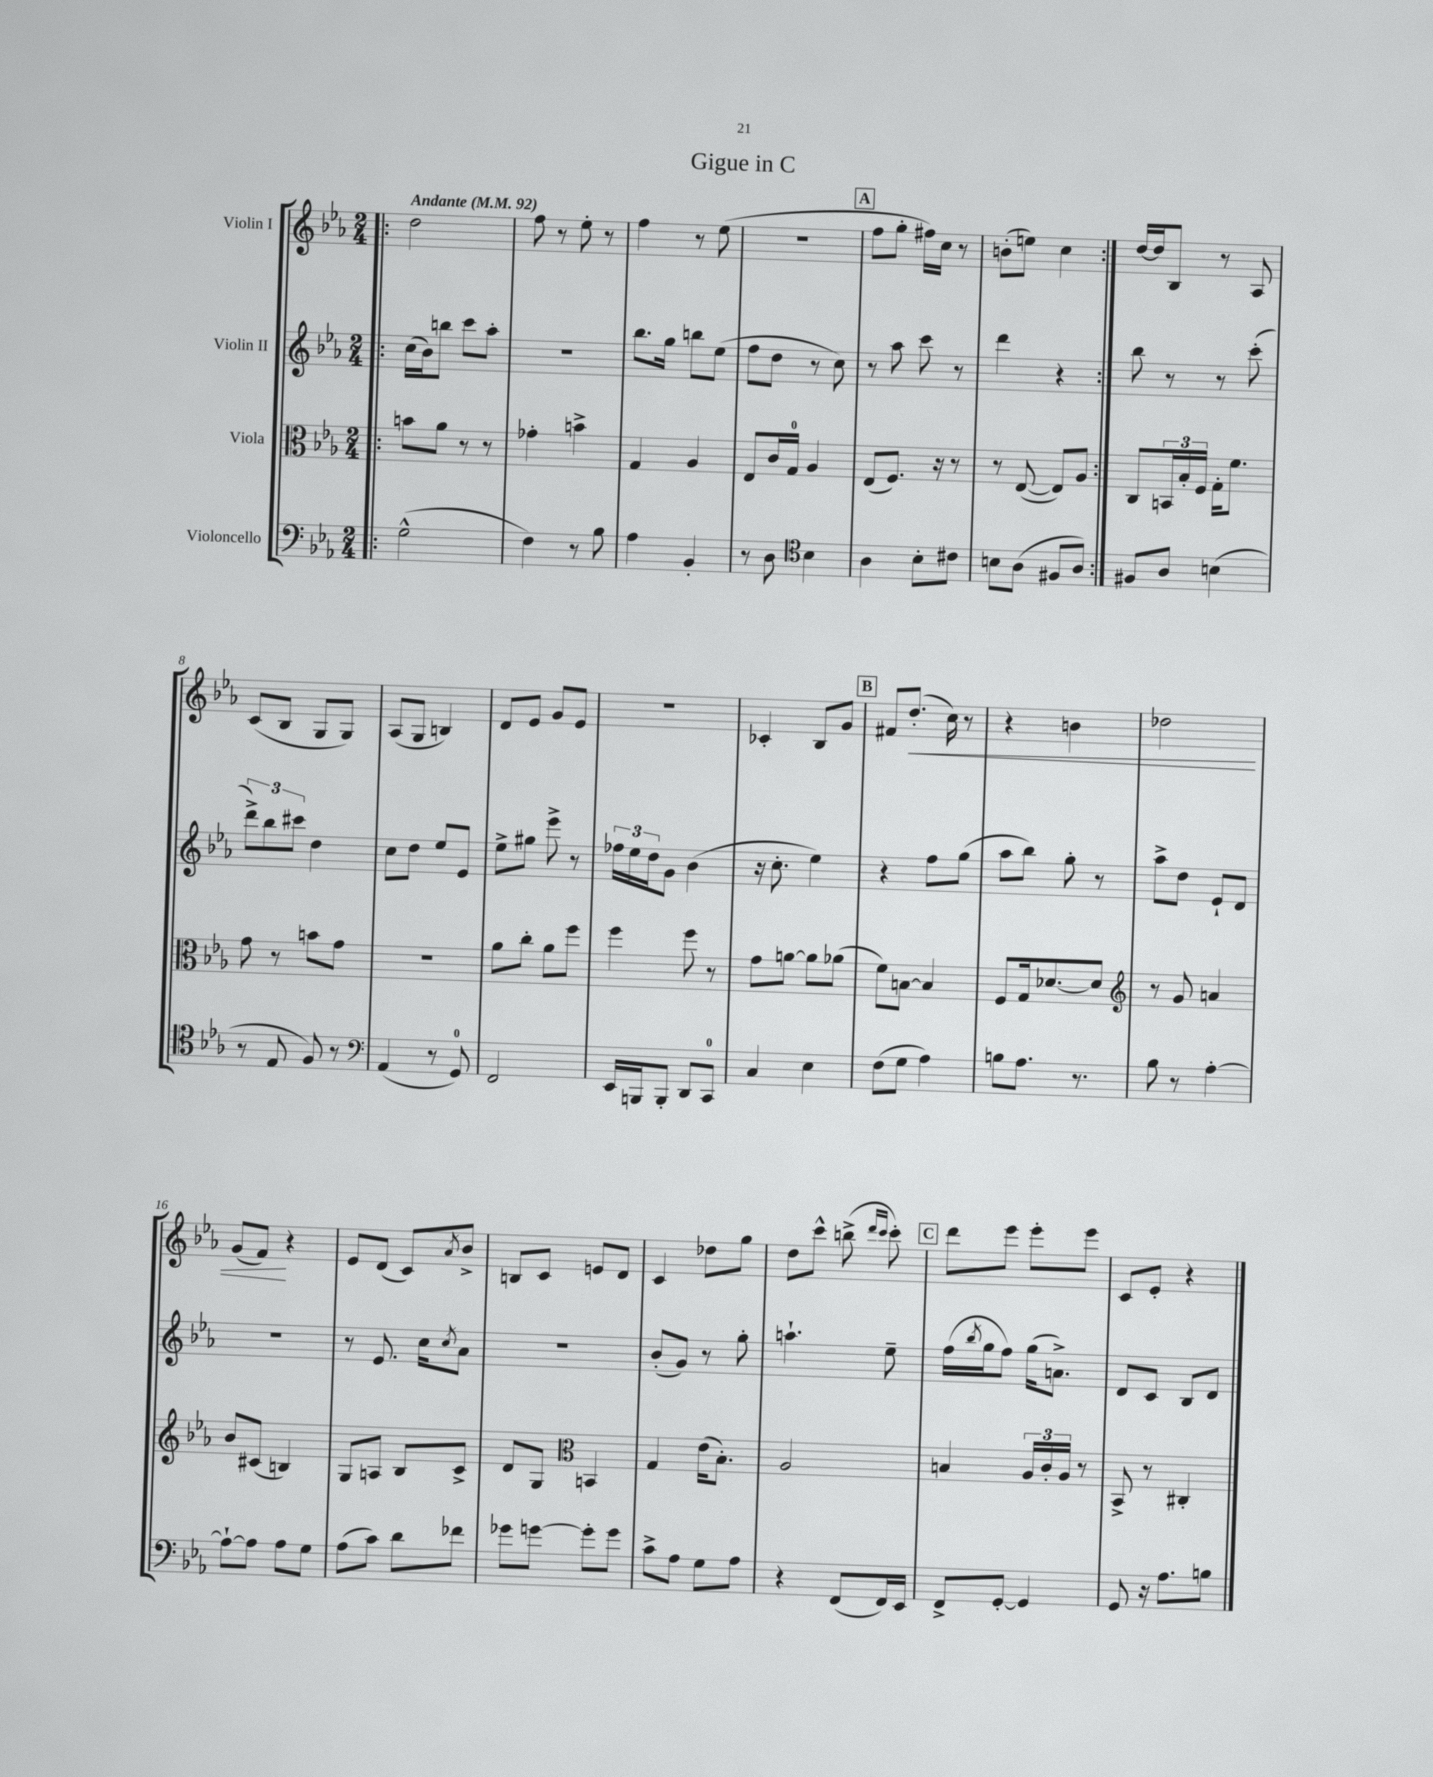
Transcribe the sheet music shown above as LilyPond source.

\header { title = "Gigue in C" }
<<
\new StaffGroup <<
\new Staff = "s0" \with { instrumentName = "Violin I" } {
    \clef treble \key ees \major \numericTimeSignature \time 2/4 \tempo "Andante" 4 = 92
    \repeat volta 2 { \bar ".|:" d''2 |
    f''8 r8 ees''8-. r8 |
    f''4 r8 ees''8( |
    R2 |
    \mark \markup { \box "A" } f''8 g''8-. fis''16) c''16 r8 |
    b'8-.( e''8) c''4 | }
    d''16~ d''16 bes8 r8 aes8 |
    c'8( bes8 g8 g8) |
    aes8( g8 b4) |
    d'8 ees'8 g'8 ees'8 |
    r2 |
    ces'4-. bes8 g'8 |
    \mark \markup { \box "B" } fis'8 d''8.-.\<( c''16) r8 |
    r4 b'4 |
    des''2 |
    g'8( f'8\!) r4 |
    ees'8 d'8( c'8) \acciaccatura { aes'8 } bes'8-> |
    b8 c'8 e'8 d'8 |
    c'4 des''8 g''8 |
    d''8 c'''8-^ b''8->( \grace { d'''16 c'''16 } c'''8-.) |
    \mark \markup { \box "C" } d'''8 ees'''8 ees'''8-. ees'''8 |
    c'8 ees'8-. r4 \bar "|." |
}
\new Staff = "s1" \with { instrumentName = "Violin II" } {
    \clef treble \key ees \major \numericTimeSignature \time 2/4
    \repeat volta 2 { \bar ".|:" c''16( bes'16) b''8 c'''8 aes''8-. |
    R2 |
    bes''8. g''16 b''8 ees''8( |
    f''8 d''8 r8 c''8) |
    \mark \markup { \box "A" } r8 aes''8 c'''8 r8 |
    d'''4 r4 | }
    bes''8 r8 r8 c'''8-.( |
    \tuplet 3/2 { d'''8->) bes''8 cis'''8 } d''4 |
    c''8 d''8 ees''8 ees'8 |
    ees''8-> gis''8 ees'''8-> r8 |
    \tuplet 3/2 { fes''16 ees''16 d''16 } g'8 bes'4( |
    r16 c''8.-. ees''4) |
    \mark \markup { \box "B" } r4 f''8 g''8( |
    aes''8 bes''8) g''8-. r8 |
    aes''8-> d''8 ees'8-! d'8 |
    r2 |
    r8 ees'8. c''16 \acciaccatura { c''8 } aes'8 |
    R2 |
    bes'8-.( g'8) r8 g''8-. |
    a''4.-! ees''8-- |
    \mark \markup { \box "C" } f''16( \acciaccatura { bes''8 } g''16 f''8) g''16( a'8.->) |
    d'8 c'8 bes8 d'8 \bar "|." |
}
\new Staff = "s2" \with { instrumentName = "Viola" } {
    \clef alto \key ees \major \numericTimeSignature \time 2/4
    \repeat volta 2 { \bar ".|:" b'8 aes'8 r8 r8 |
    ges'4-. b'4-> |
    g4 aes4 |
    ees8 c'16 g16-0 aes4 |
    \mark \markup { \box "A" } ees8( f8.) r16 r8 |
    r8 ees8~( ees8) aes8 | }
    c8 \tuplet 3/2 { b,16 bes16-. f16 } g16-. f'8. |
    g'8 r8 b'8 g'8 |
    r2 |
    aes'8 c''8-. aes'8 f''8 |
    f''4 f''8 r8 |
    g'8 a'8~ a'8 aes'8( |
    \mark \markup { \box "B" } f'8) b8~ b4 |
    f8 g16 des'8.~ des'8 |
    \clef treble r8 g'8 a'4 |
    bes'8 cis'8( b4) |
    g8 a8 bes8 c'8-> |
    d'8 g8 \clef alto b,4 |
    g4 ees'16( bes8.-.) |
    aes2 |
    \mark \markup { \box "C" } b4 \tuplet 3/2 { aes16 c'16-. aes16 } r8 |
    bes,8-> r8 cis4-. \bar "|." |
}
\new Staff = "s3" \with { instrumentName = "Violoncello" } {
    \clef bass \key ees \major \numericTimeSignature \time 2/4
    \repeat volta 2 { \bar ".|:" g2-^( |
    f4) r8 bes8 |
    aes4 bes,4-. |
    r8 d8 \clef tenor bes4 |
    \mark \markup { \box "A" } aes4 bes8-. cis'8 |
    b8 aes8( fis8 aes8) | }
    fis8 aes8 b4( |
    r8 ees8 f8) r8 |
    \clef bass aes,4( r8 g,8-0) |
    f,2 |
    ees,16 b,,16 b,,8-. d,8 c,8-0 |
    c4 ees4 |
    \mark \markup { \box "B" } f8( g8 aes4) |
    b8 aes8. r8. |
    bes8 r8 aes4~-. |
    aes8~-! aes8 aes8 g8 |
    aes8( c'8) d'8 fes'8 |
    ges'8 g'8~ g'8-. g'8 |
    c'8-> aes8 g8 aes8 |
    r4 f,8( f,16) ees,16 |
    \mark \markup { \box "C" } f,8-> g,8~-. g,4 |
    g,8 r16 aes8. b8 \bar "|." |
}
>>
>>
